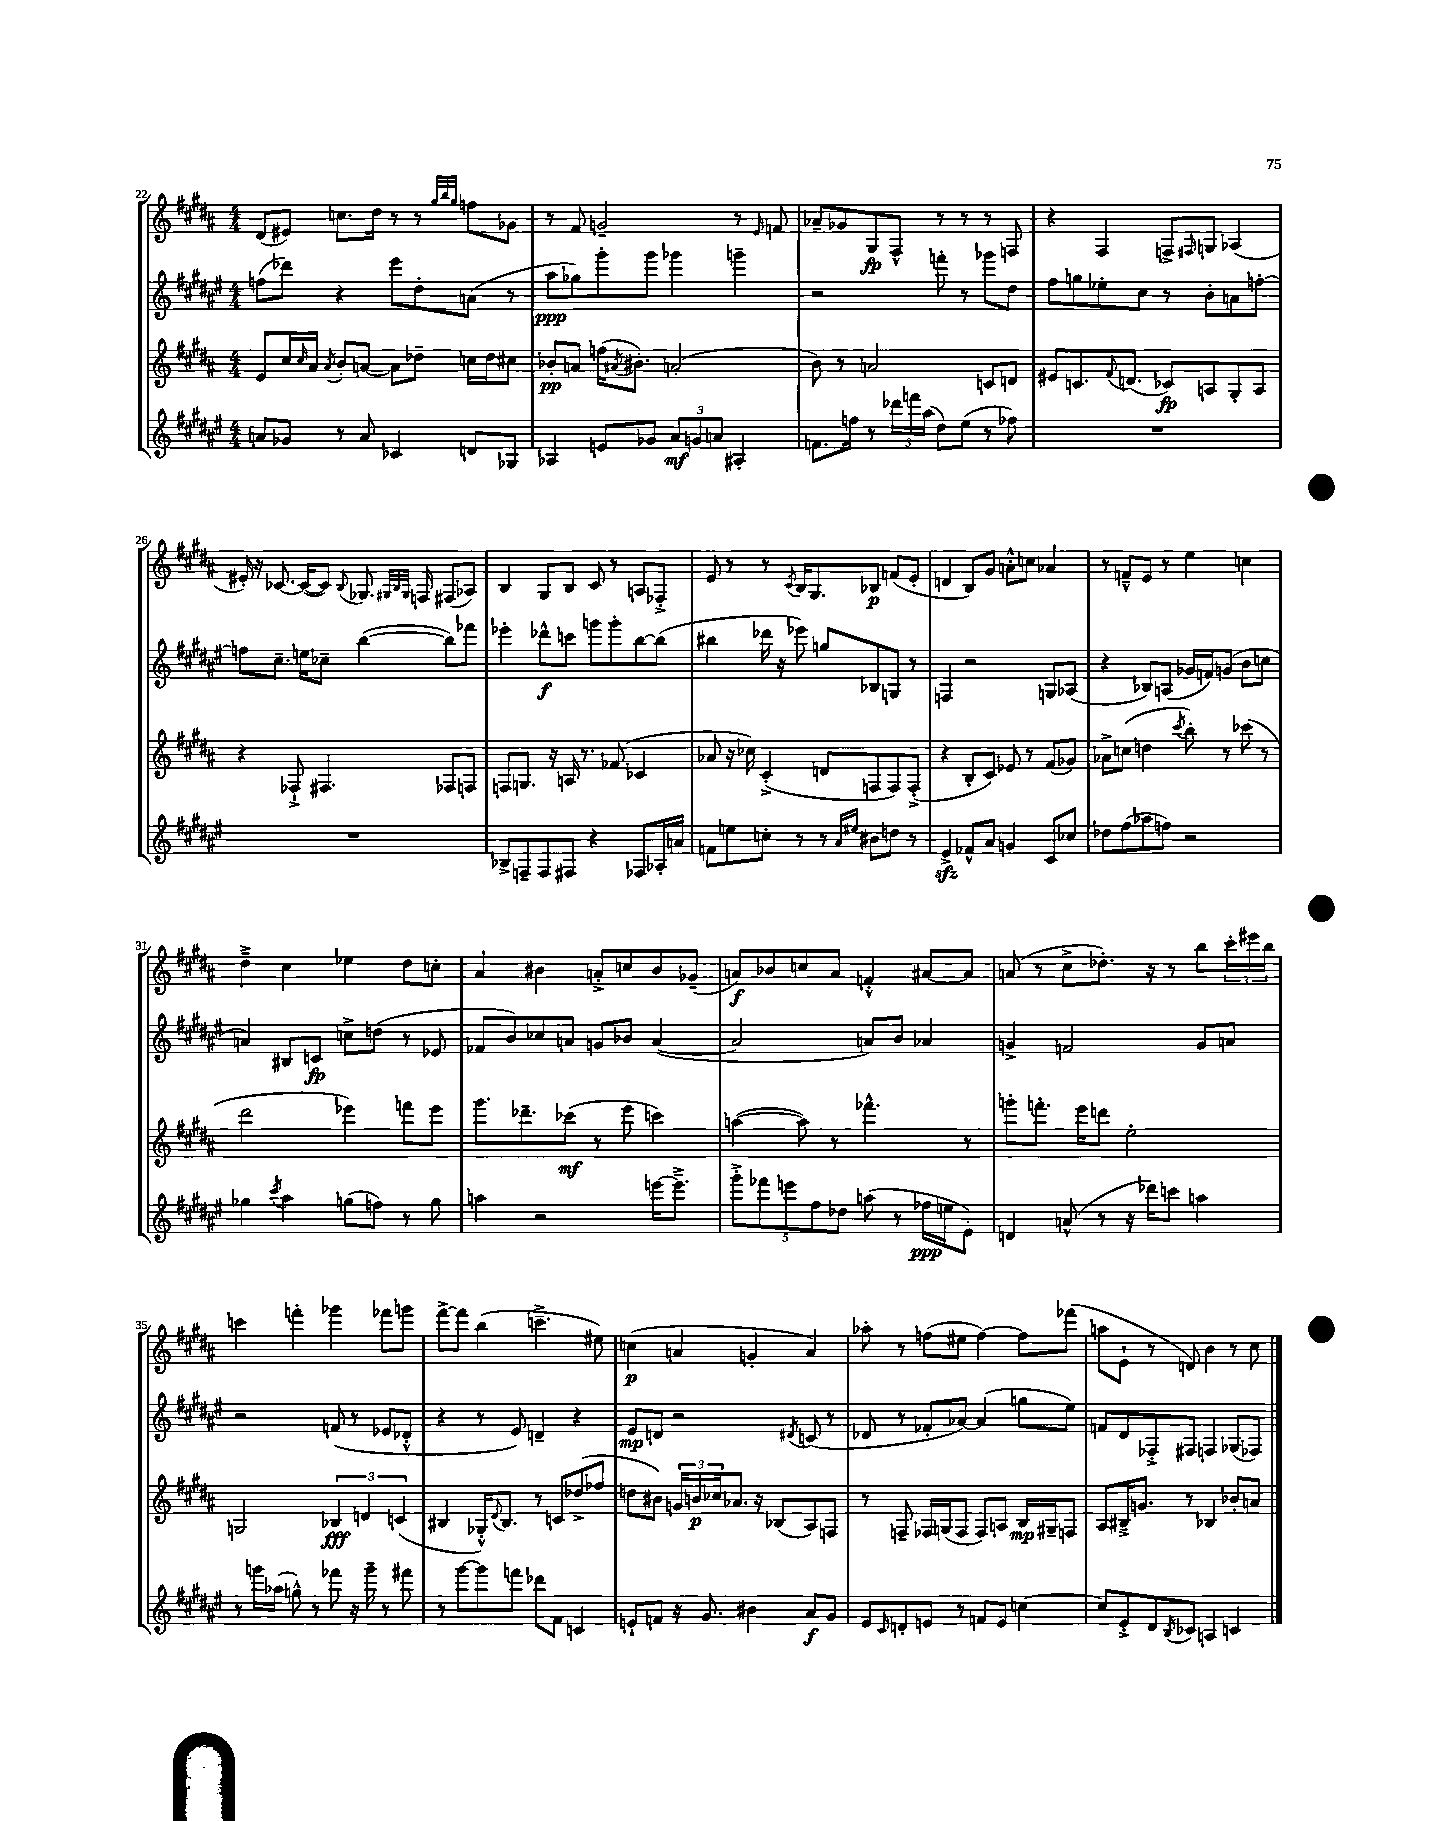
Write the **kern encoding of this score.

**kern	**dynam	**kern	**dynam	**kern	**dynam	**kern	**dynam
*part4	*part4	*part3	*part3	*part2	*part2	*part1	*part1
*staff4	*staff4	*staff3	*staff3	*staff2	*staff2	*staff1	*staff1
*clefG2	*	*clefG2	*	*clefG2	*	*clefG2	*
*k[f#c#g#d#a#e#]	*	*k[f#c#g#d#a#]	*	*k[f#c#g#d#a#e#]	*	*k[f#c#g#d#a#]	*
*M4/4	*	*M4/4	*	*M4/4	*	*M4/4	*
=22	=22	=22	=22	=22	=22	=22	=22
8an/L	.	8e/L	.	(8ffn\L	.	(8d#/L	.
8g-X/J	.	16cc#/L	.	8ddd-X\J)	.	8e#X/J)	.
.	.	16qqcc#/	.	.	.	.	.
.	.	16a#/JJ	.	.	.	.	.
.	.	8qa#/	.	.	.	.	.
8r	.	8b'/L	.	4r	.	8.ccn\L	.
8a/	.	[8an/J	.	.	.	.	.
.	.	.	.	.	.	16dd#\Jk	.
4c-X/	.	8a\L]	.	8eee#\L	.	8r	.
.	.	8dd-X~\J	.	8dd#'\	.	8r	.
.	.	.	.	.	.	32qqgg#/LLL	.
.	.	.	.	.	.	32qqbb/	.
.	.	.	.	.	.	32qqgg#/JJJ	.
8dn/L	.	16ccn\LL	.	(8an\J	.	8ffn\L	.
.	.	16dd-\J	.	.	.	.	.
8G-X/J	.	8cc#X\J	.	8r	.	8g-X\J	.
=23	=23	=23	=23	=23	=23	=23	=23
4A-X/	.	8b-X'/L	pp	8aa#\L	ppp	8r	.
.	.	8an/J	.	8gg-X\)	.	8f#/	.
8en/L	.	(16ffn\KL	.	8ggg#'\	.	2gn~/	.
.	.	8qa#X/	.	.	.	.	.
.	.	8.b#X'\J)	.	.	.	.	.
8g-X/J	.	.	.	8ggg#\J	.	.	.
12a#/L	mf	(2an'/	.	4ggg-X\	.	.	.
12gn/	.	.	.	.	.	.	.
12an/J	.	.	.	.	.	.	.
4A#X'/	.	.	.	4gggn~\	.	8r	.
.	.	.	.	.	.	16qqe/	.
.	.	.	.	.	.	8fn/	.
=24	=24	=24	=24	=24	=24	=24	=24
8.fn\L	.	8b\)	.	2r	.	8a-X~/L	.
.	.	8r	.	.	.	8g-X/	.
16ffn\Jk	.	.	.	.	.	.	.
8r	.	2an/	.	.	.	8G#/	fp
24ddd-X\LL	.	.	.	.	.	8F#^^/J	.
24fffn\	.	.	.	.	.	.	.
(24aa#\JJ	.	.	.	.	.	.	.
8dd#\L)	.	.	.	8fffn'\	.	8r	.
(8ee#\J	.	.	.	8r	.	8r	.
8r	.	8cn/L	.	8ggg-X\L	.	8r	.
8ff-X\)	.	8dn/J	.	8dd#\J	.	8Fn/	.
=25	=25	=25	=25	=25	=25	=25	=25
1r	.	8e#X/L	.	8ff#\L	.	4r	.
.	.	8.cn/	.	8ggn\	.	.	.
.	.	.	.	8ee-X'\	.	4F#/	.
.	.	8qqf#/	.	.	.	.	.
.	.	(8.dn/J	.	.	.	.	.
.	.	.	.	8cc#\J	.	.	.
.	.	8c-X/L)	fp	8r	.	8Fn^/L	.
.	.	.	.	.	.	16qqF#X/	.
.	.	8An/	.	8b'\L	.	8Gn/J	.
.	.	8G#'/	.	8an\	.	(4A-X/	.
.	.	8A/J	.	[8ffn'\J	.	.	.
!!LO:LB:g=z
=26	=26	=26	=26	=26	=26	=26	=26
1r	.	4r	.	8ffn\L]	.	16e#X'/)	.
.	.	.	.	.	.	16r	.
.	.	.	.	8.cc#~\J	.	[8.c-X/	.
.	.	8F-X`^/	.	.	.	.	.
.	.	.	.	16een\KL	.	(16c-/KL_	.
.	.	4.F#X/	.	8cc-X~\J	.	8c-/J])	.
.	.	.	.	.	.	8qqB/	.
.	.	.	.	([4bb\	.	8.G-X/	.
.	.	.	.	.	.	32qqG#X/LLL	.
.	.	.	.	.	.	32qqB/	.
.	.	.	.	.	.	32qqG#/JJJ	.
.	.	.	.	.	.	16Fn/	.
.	.	8F-X/L	.	8bb\L])	.	(8F#X/L	.
.	.	8Fn/J	.	8fff-X\J	.	8A-X/J)	.
=27	=27	=27	=27	=27	=27	=27	=27
8B-X^/L	.	8Fn/L	.	4eee-X'\	.	4B/	.
8Fn~/	.	8.Gn/J	.	.	.	.	.
8F/	.	.	.	8ddd-X^^\L	f	8G#/L	.
.	.	16r	.	.	.	.	.
8F#X/J	.	16An/	.	8cccn\J	.	8B/J	.
.	.	8.r	.	.	.	.	.
4r	.	.	.	8gggn\L	.	8c#/	.
.	.	(8f-X/	.	8ggg'\	.	8r	.
8F-X/L	.	4c-X/	.	[8bb\	.	8An/L	.
16A-X'/L	.	.	.	(8bb\J]	.	8F-X'^/J	.
16an/JJ	.	.	.	.	.	.	.
=28	=28	=28	=28	=28	=28	=28	=28
8fn\L	.	8a-X/	.	4bb#X\	.	8e/	.
8een\	.	16r	.	.	.	8r	.
.	.	16cc-X\)	.	.	.	.	.
8ccn'\J	.	(4c#'^/	.	16ddd-X\	.	8r	.
.	.	.	.	16r	.	.	.
.	.	.	.	.	.	8qc#/	.
8r	.	.	.	8eee-X\)	.	16B/KL	.
.	.	.	.	.	.	8.G#/	.
8r	.	8dn/L	.	8ggn/L	.	.	.
16qqa#/LL	.	.	.	.	.	.	.
16qqee#X/JJ	.	.	.	.	.	.	.
8b#X\L	.	8Fn/	.	8B-X/	.	8B-X/J	p
8ddn\J	.	8F/)	.	8Gn/J	.	(8fn/L	.
8r	.	(8F'^/J	.	8r	.	8e'/J	.
=29	=29	=29	=29	=29	=29	=29	=29
4e#zz^/	.	4r	.	4Fn/	.	4dn/	.
8f-X^^/L	.	8B'/L	.	2r	.	8B/L)	.
8a#/J	.	8c#/J)	.	.	.	8g#/J	.
4gn/	.	8e-X/	.	.	.	8an'^^\L	.
.	.	8r	.	.	.	8ccn\J	.
8c#/L	.	(8f#/L	.	8Gn/L	.	4a-X/	.
8cc-X/J	.	8g-X/J)	.	(8A-X/J	.	.	.
=30	=30	=30	=30	=30	=30	=30	=30
8dd-X\L	.	8a-X^\L	.	4r	.	8r	.
(8ff#\	.	(8ccn\J	.	.	.	8fn~^^/L	.
8aa-X\	.	4ddn\	.	8B-X/L)	.	8e/J	.
8ffn\J)	.	.	.	(8An/J	.	8r	.
.	.	8qccc#/	.	.	.	.	.
2r	.	8bb'\)	.	16g-X/LL	.	4ee\	.
.	.	.	.	16fn/J)	.	.	.
.	.	8r	.	(8gn/J	.	.	.
.	.	(8ccc-X\	.	8b\L	.	4ccn\	.
.	.	8r	.	8ccn\J	.	.	.
!!LO:LB:g=z
=31	=31	=31	=31	=31	=31	=31	=31
4gg-X\	.	2ddd#\	.	4an/)	.	4dd#~^\	.
8qccc#/	.	.	.	.	.	.	.
4aa#\	.	.	.	8B#X/L	.	4cc#\	.
.	.	.	.	8cn/J	fp	.	.
(8ggn\L	.	4eee-X\)	.	8ccn^\L	.	4ee-X\	.
8ffn\J)	.	.	.	(8ddn\J	.	.	.
8r	.	8fffn\L	.	8r	.	8dd#\L	.
8gg\	.	8eee-\J	.	8e-X/	.	8ccn'\J	.
=32	=32	=32	=32	=32	=32	=32	=32
4aan\	.	8.ggg#\L	.	8f-X/L	.	4a#/	.
.	.	.	.	8b/)	.	.	.
.	.	8.ddd-X~\	.	.	.	.	.
2r	.	.	.	8cc-X/	.	4b#X\	.
.	.	(8ccc-X\J	mf	8an/J	.	.	.
.	.	8r	.	8gn/L	.	8an'^/L	.
.	.	8eee\	.	8b-X/J	.	8ccn/	.
[16eeen\KL	.	4cccn\)	.	([4a/	.	8b#/	.
8.eee~^\J]	.	.	.	.	.	.	.
.	.	.	.	.	.	(8g-X~/J	.
=33	=33	=33	=33	=33	=33	=33	=33
10ggg#'^\L	.	([4aan\	.	2a/]	.	8an/L)	f
10fff-X\	.	.	.	.	.	.	.
.	.	.	.	.	.	8b-X/	.
10eeen\	.	.	.	.	.	.	.
.	.	8aa\])	.	.	.	8ccn/	.
10ff#\	.	.	.	.	.	.	.
.	.	8r	.	.	.	8a/J	.
10dd-X\J	.	.	.	.	.	.	.
(8aan\	.	4.fff-X^^\	.	8an/L)	.	4fn'^^/	.
8r	.	.	.	8b/J	.	.	.
16ff-X\LL	ppp	.	.	4a-X/	.	[8a#X/L	.
16een\J	.	.	.	.	.	.	.
8e#'\J)	.	8r	.	.	.	8a#/J]	.
=34	=34	=34	=34	=34	=34	=34	=34
4dn/	.	8gggn'\L	.	4gn^/	.	(8an/	.
.	.	8.fffn'\J	.	.	.	8r	.
(8an^^/	.	.	.	2fn/	.	8cc#^\L	.
.	.	16eee\KL	.	.	.	.	.
8r	.	8dddn\J	.	.	.	8.dd-X'\J)	.
16r	.	2ee'\	.	.	.	.	.
16ddd-X\KL)	.	.	.	.	.	16r	.
8cccn\J	.	.	.	.	.	8r	.
4aan\	.	.	.	8g/L	.	8bb\L	.
.	.	.	.	8an/J	.	24ccc#'\L	.
.	.	.	.	.	.	24eee#X\	.
.	.	.	.	.	.	24bb\JJ	.
!!LO:LB:g=z
=35	=35	=35	=35	=35	=35	=35	=35
8r	.	2Gn/	.	2r	.	4cccn\	.
16gggn\LL	.	.	.	.	.	.	.
(16aa-X\JJ	.	.	.	.	.	.	.
8ggn^^\)	.	.	.	.	.	4fffn'\	.
8r	.	.	.	.	.	.	.
8fff-X\	.	6B-X/	fff	(8fn/	.	4ggg-X\	.
16r	.	.	.	8r	.	.	.
.	.	6dn/	.	.	.	.	.
16ggg~\	.	.	.	.	.	.	.
8r	.	.	.	8e-X/L	.	8fff-X\L	.
.	.	(6cn/	.	.	.	.	.
8fff#X\	.	.	.	8d-X'^^/J	.	8gggn\J	.
=36	=36	=36	=36	=36	=36	=36	=36
8r	.	4B#X/	.	4r	.	[8fff#^\L	.
[8ggg#\L	.	.	.	.	.	8fff#\J]	.
8ggg#\]	.	16G-X'^^/KL)	.	8r	.	(4bb\	.
.	.	8qqd#/	.	.	.	.	.
.	.	8.B#/J	.	.	.	.	.
8fffn\J	.	.	.	8e#/)	.	.	.
8ddd-X\L	.	8r	.	4dn~/	.	4.cccn~^\	.
8f#\J	.	8cn/L	.	.	.	.	.
4cn/	.	(8dd-X^/	.	4r	.	.	.
.	.	8ff-X/J	.	.	.	8ee#X\)	.
=37	=37	=37	=37	=37	=37	=37	=37
8en`/L	.	8ddn\L	.	8e#/L	mp	(4ccn\	p
8fn/J	.	8b#X\J)	.	8dn/J	.	.	.
16r	.	24gn/LL	.	2r	.	4an/	.
.	.	24bn/	p	.	.	.	.
8.g#/	.	.	.	.	.	.	.
.	.	24cc-X/J	.	.	.	.	.
.	.	8.a-X/J	.	.	.	.	.
4b#X\	.	.	.	.	.	4gn'/	.
.	.	16r	.	.	.	.	.
.	.	(8B-X/L	.	.	.	.	.
.	.	.	.	8qd#X/	.	.	.
8a#/L	f	8A#/)	.	(8cn/	.	4a/)	.
8g#/J	.	8Fn/J	.	8r	.	.	.
=38	=38	=38	=38	=38	=38	=38	=38
8e#/L	.	8r	.	8d-X/	.	8aa-X'\	.
16qqc#/	.	.	.	.	.	.	.
8dn'/	.	8Fn~/	.	8r	.	8r	.
8en/J	.	16F-X/LL	.	8f-X'/L	.	(8ffn\L	.
.	.	(16Gn/J	.	.	.	.	.
8r	.	8F-/J	.	[8a-X/J)	.	8ee#X\J	.
8fn/L	.	8F-/L)	.	(4a-/]	.	[4ff\)	.
8e/J	.	8An/J	.	.	.	.	.
[4ccn\	.	16B/LL	mp	8ggn\L	.	8ff\L]	.
.	.	16G#X~/J	.	.	.	.	.
.	.	8Fn/J	.	8ee#\J)	.	(8fff-X\J	.
=39	=39	=39	=39	=39	=39	=39	=39
8cc/L]	.	8A#/L	.	8fn/L	.	8aan\L	.
8e#'^/	.	16B#X~^/K	.	8d#/	.	8e`\J	.
.	.	8.gn/J	.	.	.	.	.
8d#/	.	.	.	8F-X'^/	.	8r	.
8qB/	.	.	.	.	.	.	.
8c-X/J	.	8r	.	8F#X/J	.	8dn/)	.
4An/	.	4B-X/	.	4Fn/	.	4b\	.
4cn/	.	8b-X'/L	.	(8G-X/L	.	8r	.
.	.	8an/J	.	8F-X/J)	.	8cc#\	.
==	==	==	==	==	==	==	==
*-	*-	*-	*-	*-	*-	*-	*-
